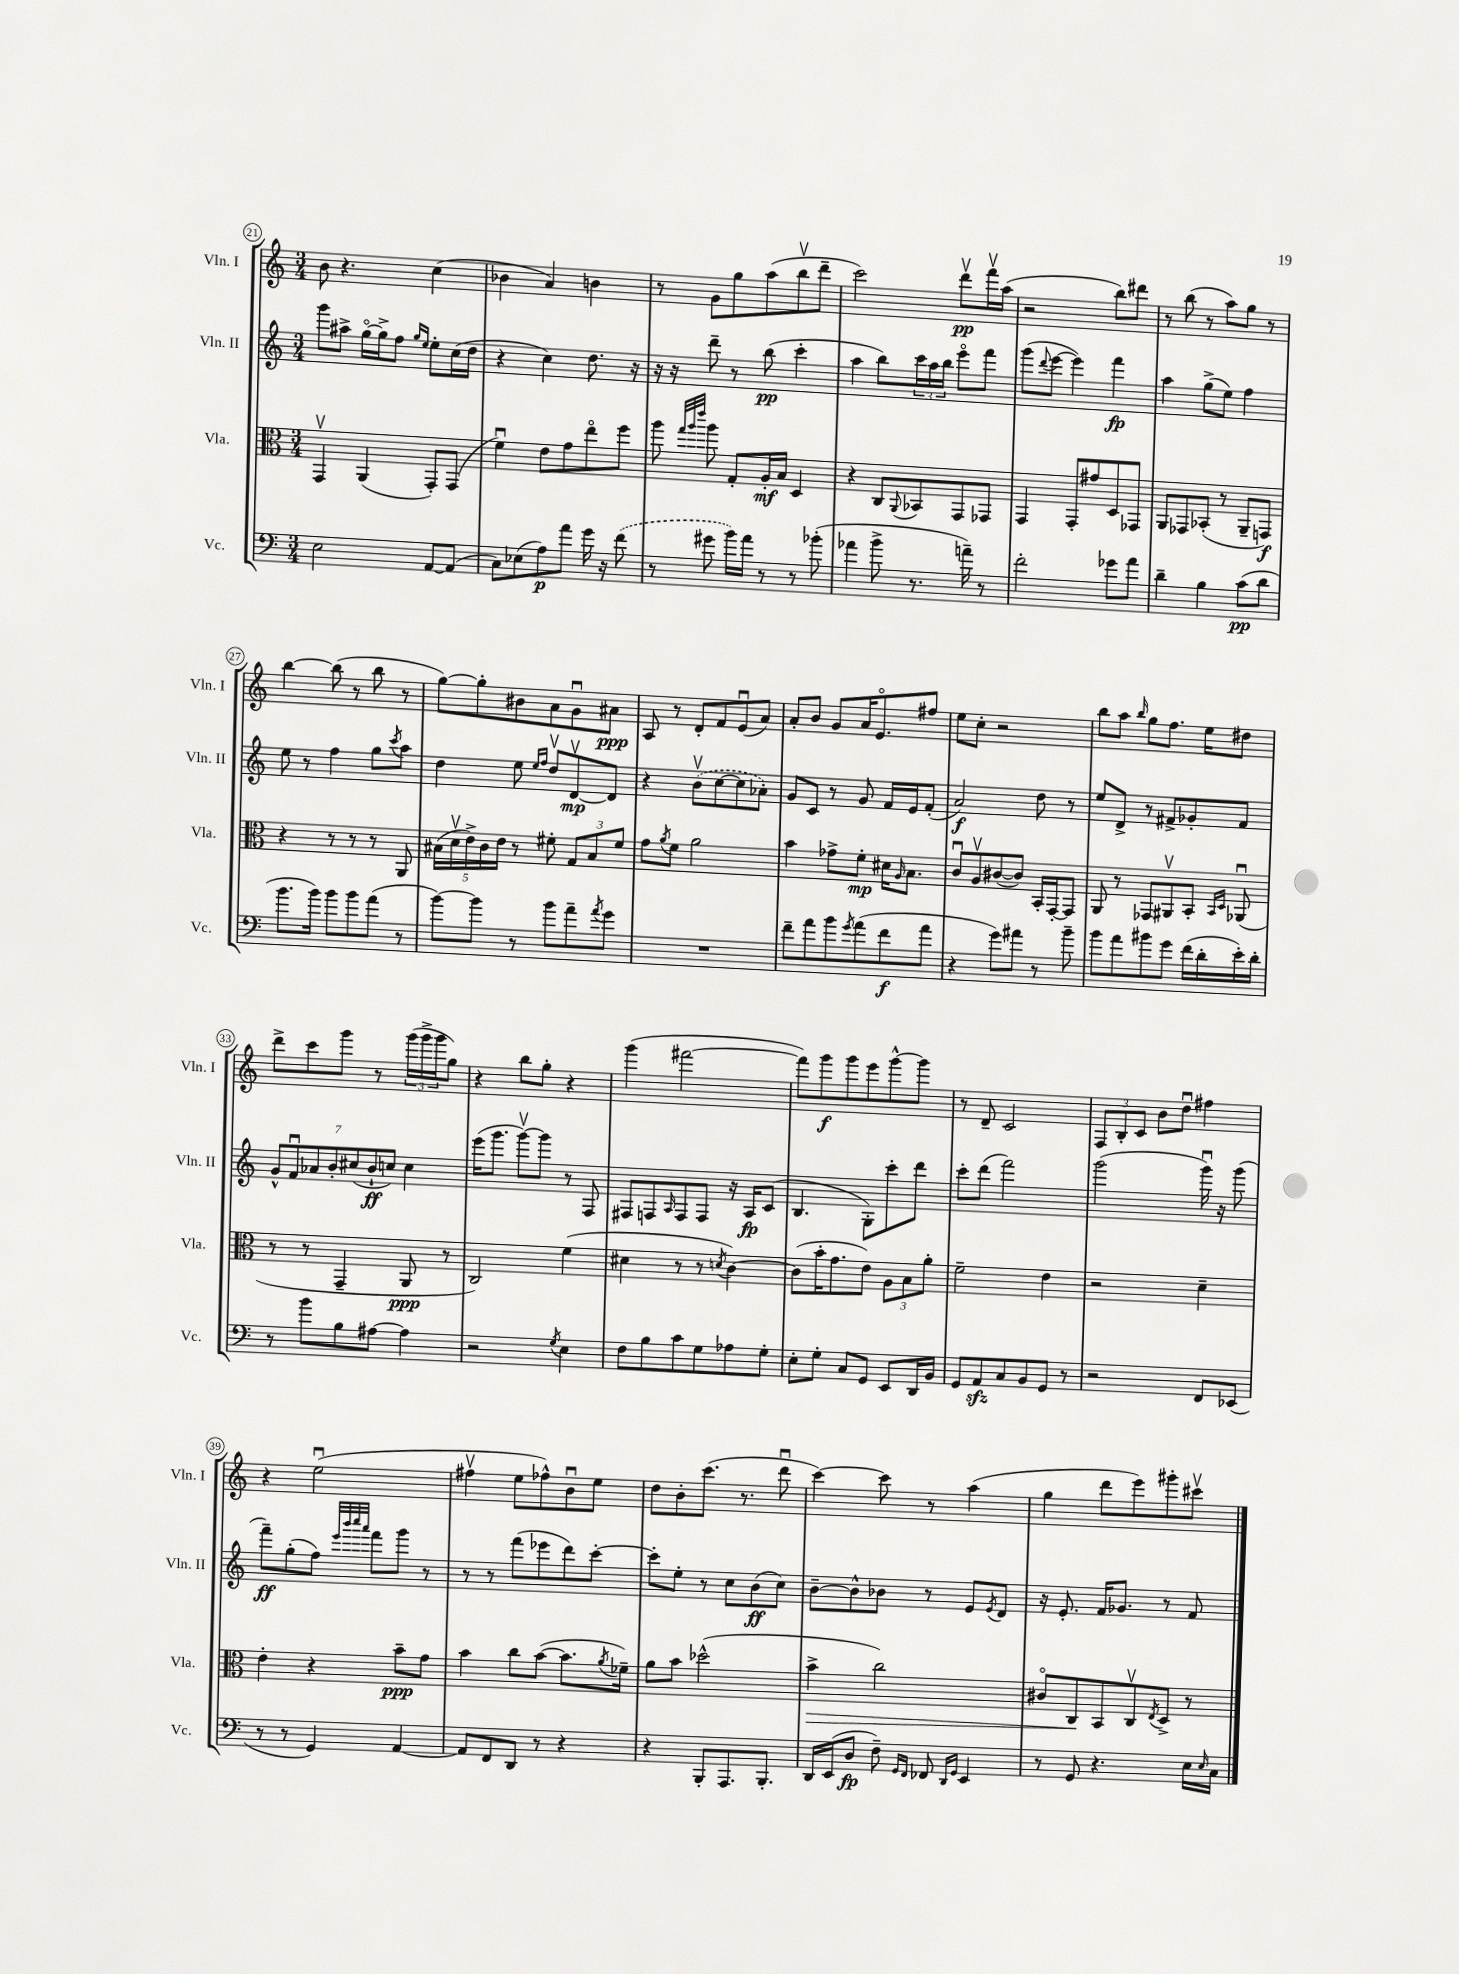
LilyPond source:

<<
\new StaffGroup <<
\new Staff = "s0" \with { instrumentName = "Vln. I" shortInstrumentName = "Vln. I" } {
    \clef treble \key c \major \numericTimeSignature \time 3/4
    b'8 r4. c''4( |
    bes'4 a'4) b'4 |
    r8 g'8 g''8 a''8( b''8\upbow d'''8-- |
    c'''2) d'''8\upbow\pp f'''16\upbow a''16( |
    r2 b''8) dis'''8 |
    r8 b''8( r8 a''8) g''8 r8 |
    b''4~ b''8( r8 b''8 r8 |
    g''8~) g''8-. bis'8 a'8 g'8\downbow ais'8\ppp |
    a8 r8 d'8-. f'8 e'8\downbow( a'8) |
    a'8-. b'8 g'8 a'16 e'8.\flageolet fis''8 |
    e''8 c''8-. r2 |
    b''8 a''8 \grace { b''16 } g''8 f''8. e''16 dis''8 |
    d'''8-> c'''8 g'''8 r8 \tuplet 3/2 { g'''16( g'''16-> g'''16 } g''8) |
    r4 b''8 g''8-. r4 |
    g'''4( fis'''2~ |
    fis'''8) g'''8\f g'''8 e'''8 g'''8~-^ g'''8 |
    r8 d'8-- c'2 |
    \tuplet 3/2 { f8 b8-. c'8 } b'8 d''8\downbow fis''4 |
    r4 e''2\downbow( |
    fis''4\upbow e''8 fes''8-^) b'8\downbow e''8 |
    d''8 b'8-. c'''8.( r8. d'''8\downbow |
    c'''4~) c'''8 r8 a''4( |
    g''4 d'''8 e'''8) gis'''8-. cis'''8\upbow \bar "|." |
}
\new Staff = "s1" \with { instrumentName = "Vln. II" shortInstrumentName = "Vln. II" } {
    \clef treble \key c \major \numericTimeSignature \time 3/4
    g'''8 ais''8-> g''16~\flageolet g''16-> f''8 \grace { g''16 e''16 } e''8-. c''16( d''16 |
    r4 c''4) d''8. r16 |
    r16 r16 d'''8-- r8 b''8\pp( c'''4-. |
    a''4 b''8) \tuplet 3/2 { c'''16 a''16 b''16 } e'''8\flageolet f'''8 |
    g'''8( \appoggiatura { d'''8 } e'''8~ e'''4) f'''4\fp |
    a''4 g''8->( e''8) f''4 |
    e''8 r8 f''4 g''8 \acciaccatura { c'''8 } a''8 |
    d''4 e''8 \grace { e''16 f''16 } d''8\upbow d'8~\upbow\mp d'8 |
    r4 \once \slurDashed b'8\upbow( c''8~ c''8 aes'8-.) |
    g'8 c'8 r8 g'8 f'16 e'16 f'8-.( |
    a'2\f) d''8 r8 |
    e''8 d'8-> r8 fis'8-> ges'8-. fis'8 |
    \tuplet 7/4 { g'8-^ f'8\downbow aes'8 b'8-. cis''8( b'8-!\ff c''8) } c''4 |
    e'''16( g'''8. g'''8~\upbow) g'''8 r8 f8 |
    fis8 f8 \grace { a16 } f8 f8 r16 a16\fp c'8( |
    b4. g8-.) c'''8-. d'''8 |
    c'''8-. d'''8( f'''2) |
    g'''2( g'''16\downbow) r16 g'''8( |
    f'''8--\ff) g''8-.( f''8) \grace { e'''32 b'''32 c''''32 a'''32 } f'''8 g'''8 r8 |
    r8 r8 f'''8( ees'''8 d'''8) c'''8~-. |
    c'''8-. e''8-. r8 c''8 b'8\ff( c''8) |
    b'8~-- b'8-^ bes'8 r8 e'8 \acciaccatura { e'8 } d'8 |
    r16 e'8.-. f'16 ges'8. r8 f'8 \bar "|." |
}
\new Staff = "s2" \with { instrumentName = "Vla." shortInstrumentName = "Vla." } {
    \clef alto \key c \major \numericTimeSignature \time 3/4
    g,4\upbow a,4( g,8-.) g,8( |
    f'4\downbow) e'8 g'8 e''8\flageolet f''8 |
    a''8 \grace { g''32 a''32 e'''32 } a''8 g8-. a16-.\mf b16 d4 |
    r4 c8 \appoggiatura { a,8 } bes,8 g,8 ges,8 |
    g,4 g,8-. gis'8 d8 ges,8 |
    a,8 ges,8 bes,8-.( r8 a,8-- g,8\f) |
    r4 r8 r8 r8 a,8 |
    \tuplet 5/4 { bis16( d'16\upbow e'16->) c'16 e'16 } r8 fis'8-. \tuplet 3/2 { g8 bis8 fis'8 } |
    g'8 \acciaccatura { a'8 } f'8 a'2 |
    b'4 ges'8-> f'8-.\mp dis'16 \grace { a16 } b8. |
    c'8\downbow a8\upbow cis'8~( cis'8) b,16-. g,16~-. g,8 |
    a,8 r8 ges,8 ais,8\upbow b,8-. \grace { b,16 d16 } aes,8\downbow( |
    r8 r8 g,4-- a,8\ppp r8 |
    c2) f'4( |
    dis'4 r8 r8 \acciaccatura { d'8 } c'4~) |
    c'8( b'16-. g'8. e'8) \tuplet 3/2 { a8 b8 a'8-. } |
    f'2-- e'4 |
    r2 d'4-- |
    e'4-. r4 b'8--\ppp g'8 |
    b'4 c''8 b'8~( b'8. \acciaccatura { a'8 } fes'16--) |
    a'8 b'8 des''2-^( |
    b'4->\> c''2) |
    cis'8\flageolet c8\! b,8 c8\upbow \acciaccatura { e8 } d8-> r8 \bar "|." |
}
\new Staff = "s3" \with { instrumentName = "Vc." shortInstrumentName = "Vc." } {
    \clef bass \key c \major \numericTimeSignature \time 3/4
    e2 a,8~ a,8( |
    c8) ees8( a8\p) a'8 g'16 r16 \once \slurDashed f'8( |
    r8 gis'8 b'16) a'16 r8 r8 bes'8-.( |
    aes'4 b'8-> r8. a'16--) r8 |
    f'2-. ges'8 a'8 |
    d'4-- b4 c'8\pp( d'8 |
    b'8. b'16) b'8 b'8 a'8( r8 |
    b'8~) b'8 r8 b'8 a'8-- \acciaccatura { a'8 } g'8 |
    R2. |
    f'8-- a'8 b'8 \acciaccatura { g'8 } a'8( f'8\f a'8 |
    r4 g'8) ais'8 r8 b'8-- |
    b'8 a'8 bis'8 g'8 f'16( d'16-. e'16-.) d'16-. |
    r8 b'8 b8 ais8~ ais4 |
    r2 \acciaccatura { g8 } e4 |
    f8 b8 c'8 g8 aes8 g8-. |
    e8-. g8-. c8 g,8 e,8 d,16 b,16 |
    g,8 a,8\sfz c8 b,8 g,8 r8 |
    r2 f,8 ees,8( |
    r8 r8 g,4) a,4~ |
    a,8 f,8 d,8 r8 r4 |
    r4 b,,8-. a,,8. b,,8.-. |
    d,16 e,16( d8\fp f8--) \grace { g,16 f,16 } fes,8 \grace { d,16 g,16 } e,4 |
    r8 g,8 r4. e16 \grace { e16 } c16 \bar "|." |
}
>>
>>
\layout { \context { \Score currentBarNumber = #21 \override BarNumber.stencil = #(make-stencil-circler 0.1 0.3 ly:text-interface::print) } }
